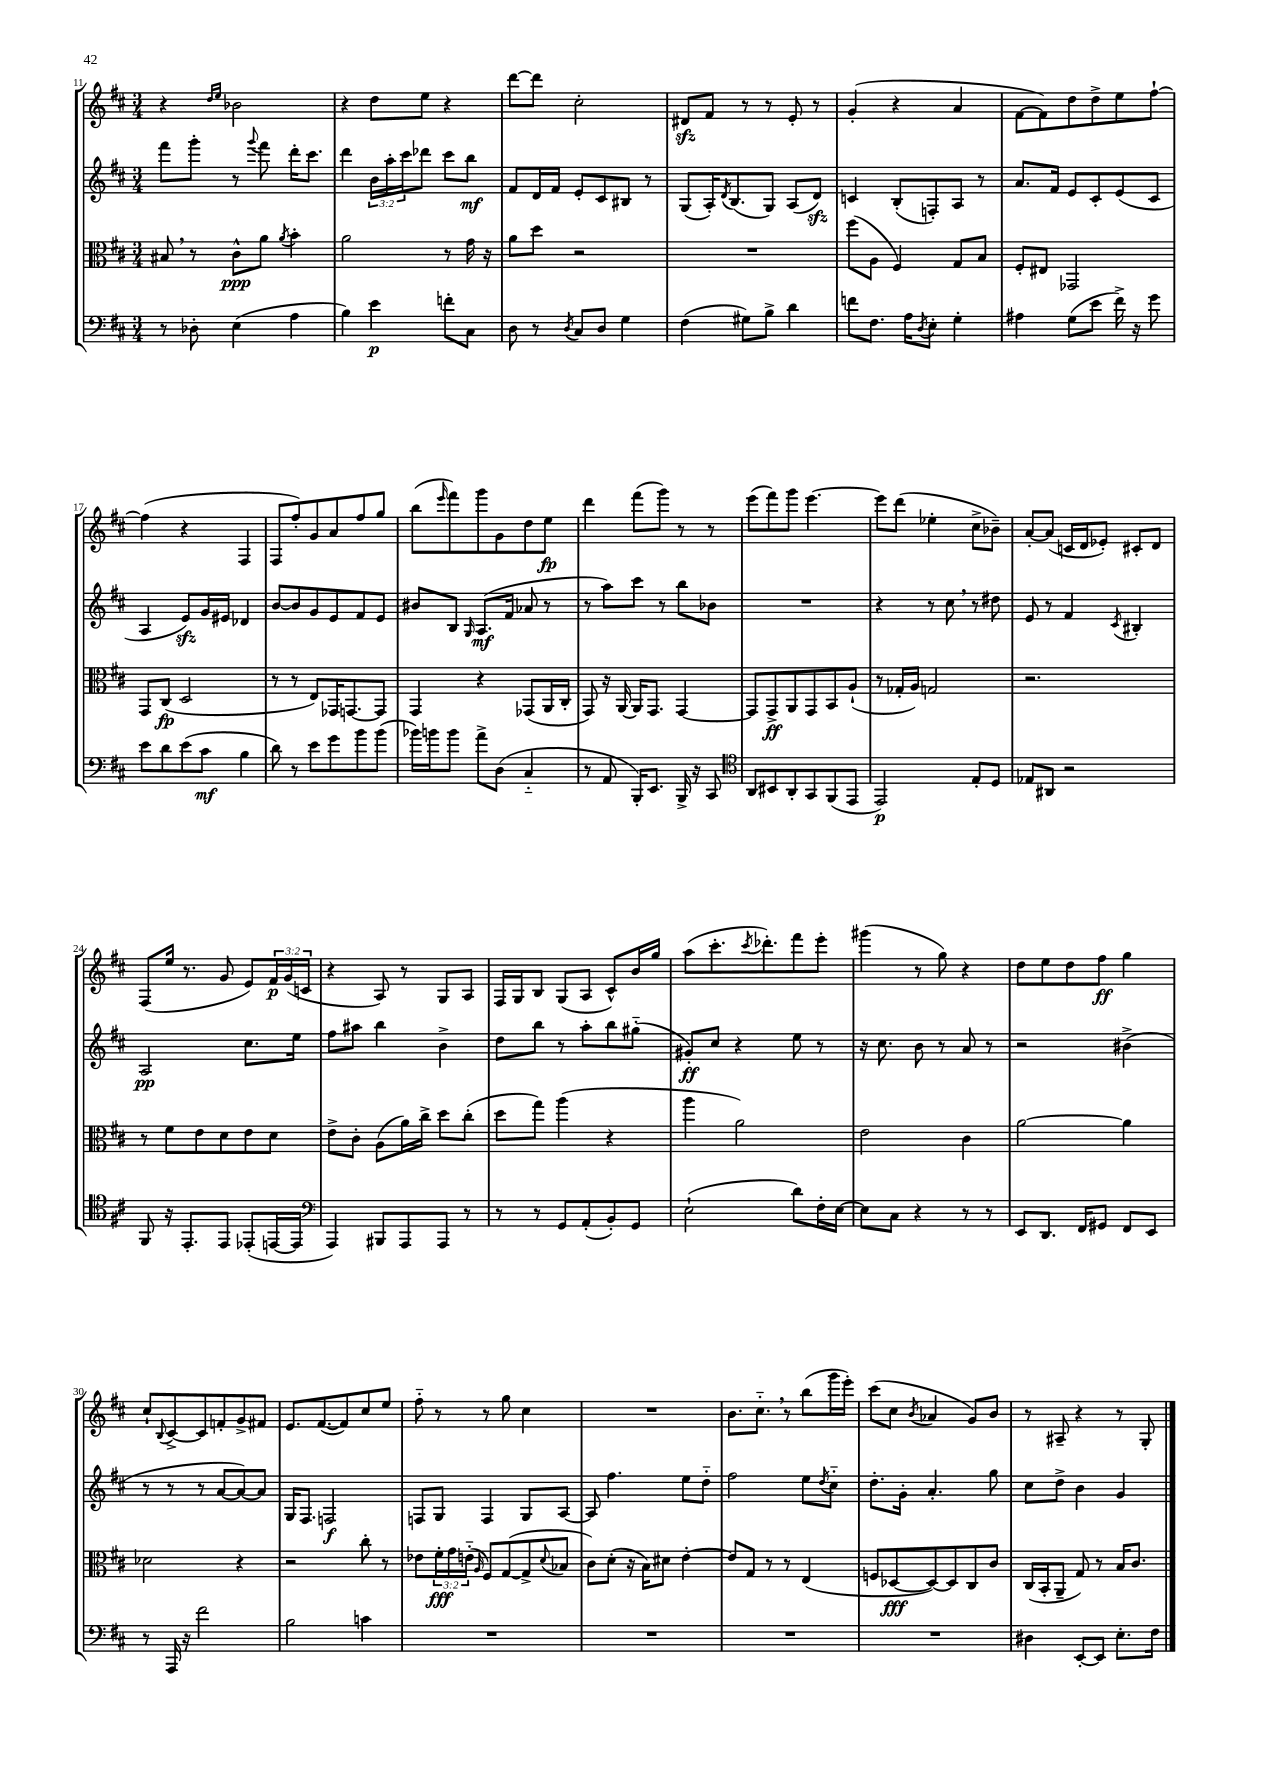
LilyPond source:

<<
\new StaffGroup <<
\new Staff = "s0" {
    \clef treble \key d \major \numericTimeSignature \time 3/4 \override Staff.TupletNumber.text = #tuplet-number::calc-fraction-text
    r4 \grace { d''16 e''16 } bes'2 |
    r4 d''8 e''8 r4 |
    d'''8~ d'''8 cis''2-. |
    dis'8\sfz fis'8 r8 r8 e'8-. r8 |
    g'4-.( r4 a'4 |
    fis'8~ fis'8) d''8 d''8-> e''8 fis''8~-! |
    fis''4( r4 fis4 |
    fis8 fis''8-.) g'8 a'8 fis''8 g''8 |
    b''8( \grace { e'''16 } fis'''8) g'''8 g'8 d''8 e''8\fp |
    d'''4 fis'''8( g'''8) r8 r8 |
    e'''8( fis'''8) g'''8 e'''4.~ |
    e'''8 d'''8( ees''4-. cis''8-> bes'8--) |
    a'8~-. a'8( c'16 d'16 ees'8-.) cis'8-. d'8 |
    fis8( e''16 r8. g'8 e'8) \tuplet 3/2 { fis'16\p g'16( c'16 } |
    r4 a8) r8 g8 a8 |
    fis16 g16 b8 g8( a8 cis'8-^) b'16 g''16 |
    a''8( cis'''8.-. \acciaccatura { cis'''8 } des'''8.-.) fis'''8 e'''8-. |
    gis'''4( r8 g''8) r4 |
    d''8 e''8 d''8 fis''8\ff g''4 |
    cis''8-! \appoggiatura { b8 } cis'8~-> cis'8 f'8-. g'8-> fis'8 |
    e'8. fis'8.~( fis'8) cis''8 e''8 |
    fis''8-_ r8 r8 g''8 cis''4 |
    R2. |
    b'8. cis''8.-_ \breathe r8 b''8( g'''16 e'''16-.) |
    cis'''8( cis''8 \acciaccatura { b'8 } aes'4 g'8) b'8 |
    r8 ais8-- r4 r8 g8-. \bar "|." |
}
\new Staff = "s1" {
    \clef treble \key d \major \numericTimeSignature \time 3/4 \override Staff.TupletNumber.text = #tuplet-number::calc-fraction-text
    fis'''8 g'''8-. r8 \appoggiatura { g'''8 } fis'''8 d'''16-. cis'''8. |
    d'''4 \tuplet 3/2 { b'16 a''16-. cis'''16 } des'''8 cis'''8 b''8\mf |
    fis'8 d'16 fis'16 e'8-. cis'8 bis8 r8 |
    g8( a16-.) \acciaccatura { d'8 } b8.( g8) a8( d'8\sfz) |
    c'4 b8-.( f8-.) a8 r8 |
    a'8. fis'16 e'8 cis'8-. e'8( cis'8 |
    a4 e'8\sfz) g'16 eis'16 des'4 |
    b'8~ b'8 g'8 e'8 fis'8 e'8 |
    bis'8 b8 \grace { g16 } a8.\mf( fis'16 aes'8 r8 |
    r8 a''8) cis'''8 r8 b''8 bes'8 |
    R2. |
    r4 r8 cis''8 \breathe r8 dis''8 |
    e'8 r8 fis'4 \acciaccatura { cis'8 } bis4-. |
    a2\pp cis''8. e''16 |
    fis''8 ais''8 b''4 b'4-> |
    d''8 b''8 r8 a''8-. b''8 gis''8-_( |
    gis'8-.\ff) cis''8 r4 e''8 r8 |
    r16 cis''8. b'8 r8 a'8 r8 |
    r2 bis'4->( |
    r8 r8 r8 a'8~ a'8~) a'8 |
    g16 fis8. f2\f |
    f8 g8 f4 g8 a8~ |
    a8 fis''4. e''8 d''8-_ |
    fis''2 e''8 \acciaccatura { d''8 } cis''8-_ |
    d''8.-. g'16-. a'4.-. g''8 |
    cis''8 d''8-> b'4 g'4 \bar "|." |
}
\new Staff = "s2" {
    \clef alto \key d \major \numericTimeSignature \time 3/4 \override Staff.TupletNumber.text = #tuplet-number::calc-fraction-text
    bis8 \breathe r8 cis'8-^\ppp a'8 \acciaccatura { a'8 } b'4-. |
    a'2 r8 g'16 r16 |
    a'8 d''8 r2 |
    R2. |
    fis''8( a8 fis4) g8 b8 |
    fis8-. eis8 ges,2 |
    g,8 cis8\fp( d2 |
    r8 r8 e8) ges,16 g,8.~ g,8 |
    g,4 r4 ges,8( a,16 cis16-. |
    g,8) r16 a,16~ a,16 g,8. g,4~ |
    g,8 g,8->\ff a,8 g,8 b,8 a8-!( |
    r8 ges16-. a16) g2 |
    r2. |
    r8 fis'8 e'8 d'8 e'8 d'8 |
    e'8-> cis'8-. a8( a'16) cis''16-> d''8 cis''8-.( |
    d''8 g''8) a''4( r4 |
    a''4 a'2) |
    e'2 cis'4 |
    a'2~ a'4 |
    des'2 r4 |
    r2 cis''8-. r8 |
    ees'8 \tuplet 3/2 { fis'16-.\fff g'16 e'16-_( } \grace { a16 } fis8) g8~( g8-> \appoggiatura { d'8 } bes8 |
    cis'8) d'8-.( r16 b16) dis'8 e'4~-. |
    e'8 g8 r8 r8 e4( |
    f8 des8~\fff des8~) des8 cis8 cis'8 |
    cis16( b,16-. a,8-- g8) r8 b16 cis'8. \bar "|." |
}
\new Staff = "s3" {
    \clef bass \key d \major \numericTimeSignature \time 3/4
    r8 des8-. e4( a4 |
    b4) e'4\p f'8-. cis8 |
    d8 r8 \acciaccatura { d8 } cis8 d8 g4 |
    fis4( gis8) b8-> d'4 |
    f'8 fis8. a16 \acciaccatura { d8 } e8-. g4-. |
    ais4 g8( e'8 fis'16->) r16 g'8 |
    e'8 d'8 e'8( cis'8\mf b4 |
    d'8) r8 e'8 g'8 b'8 b'8( |
    bes'16) b'16 b'8 a'8-> d8( cis4-_ |
    r8 a,8 b,,16-.) e,8. b,,16-> r16 cis,8 |
    \clef tenor a,8 bis,8 a,8-. g,8 fis,8( e,8 |
    e,2\p) e8-. d8 |
    ees8 ais,8 r2 |
    fis,8 r16 e,8.-. e,8 ees,8-.( e,16~ e,16 |
    \clef bass a,,4) bis,,8 a,,8 a,,8 r8 |
    r8 r8 g,8 a,8-.( b,8-.) g,8 |
    e2-!( d'8) fis16-. e16~ |
    e8 cis8 r4 r8 r8 |
    e,8 d,8. fis,16 gis,8 fis,8 e,8 |
    r8 a,,16 r16 fis'2 |
    b2 c'4 |
    R2. |
    R2. |
    R2. |
    R2. |
    dis4 e,8~-. e,8 e8.-. fis16 \bar "|." |
}
>>
>>
\layout { \context { \Score currentBarNumber = #11 } }
